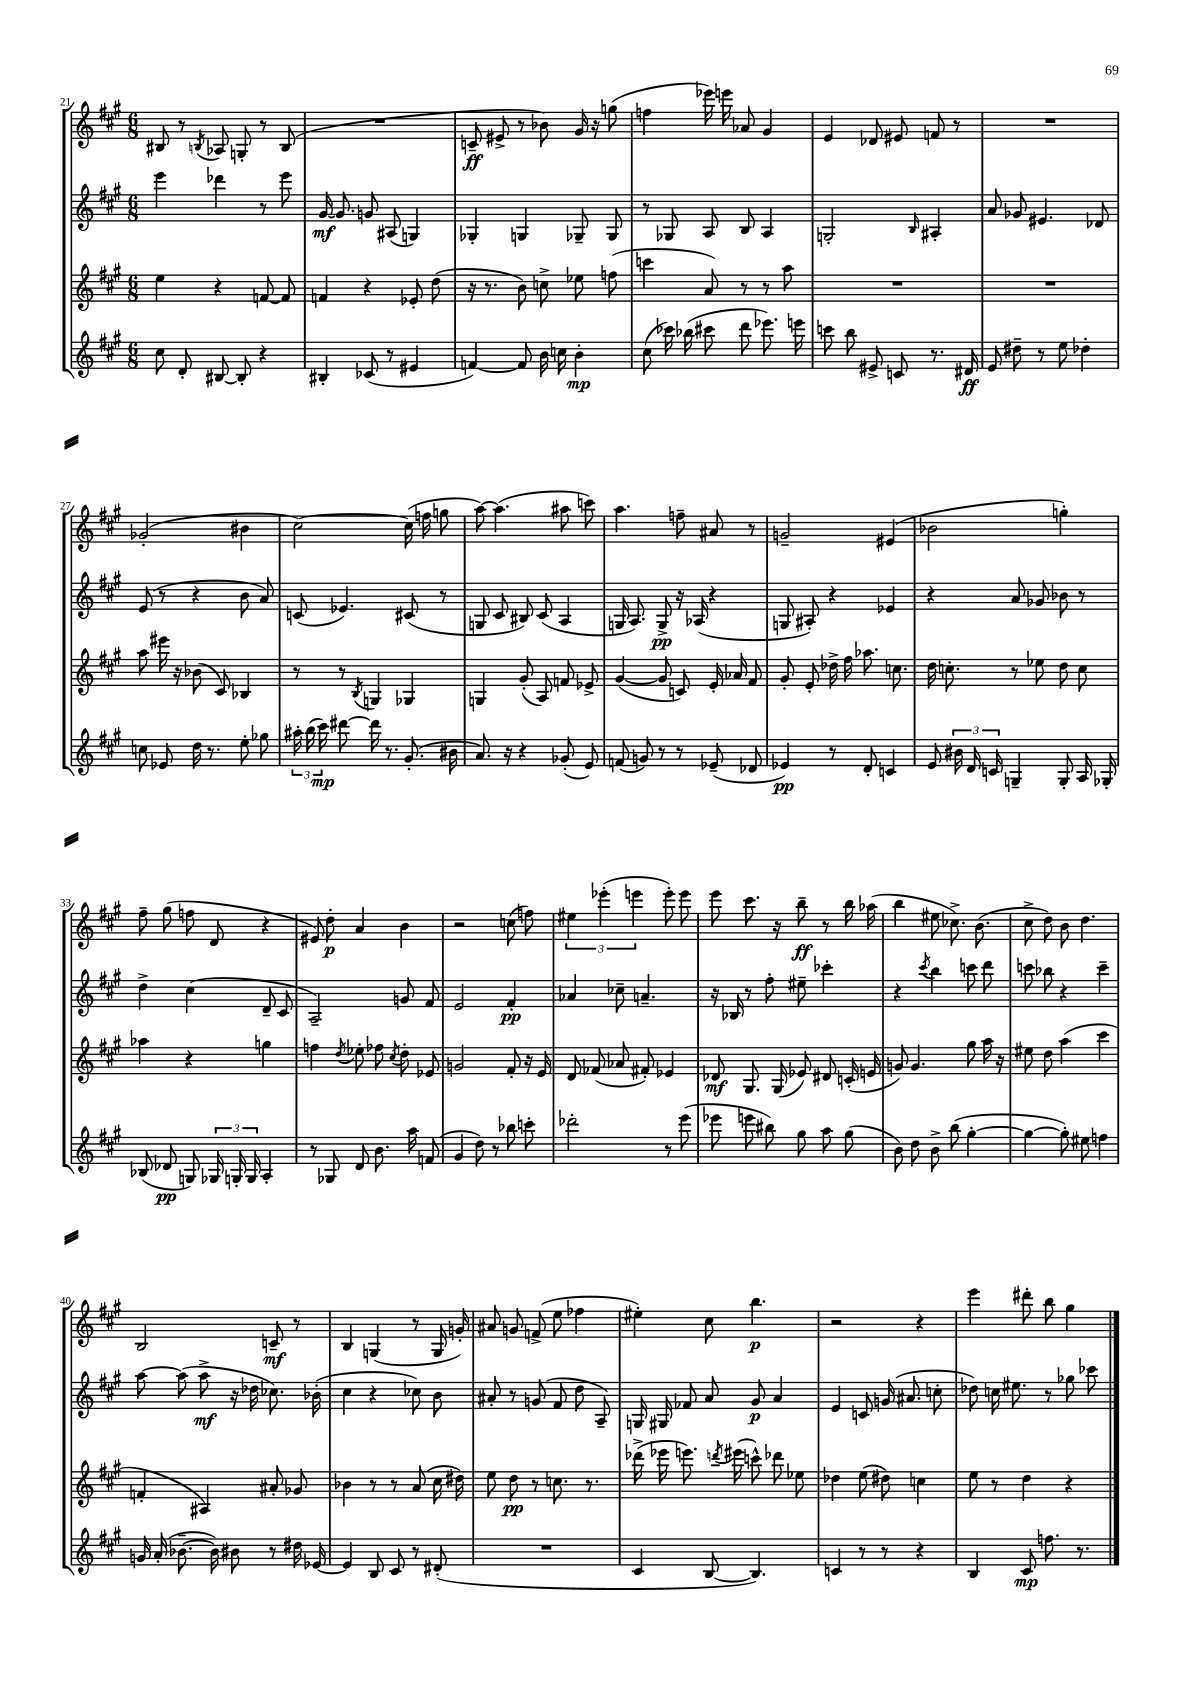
<<
\new StaffGroup <<
\new Staff = "s0" {
    \clef treble \key a \major \numericTimeSignature \time 6/8
    \autoBeamOff bis8 r8 \acciaccatura { b8 } aes8 g8-. r8 b8( |
    R2. |
    c'8--\ff eis'8-> r8 bes'8) gis'16 r16 g''8( |
    f''4 ees'''16) e'''16 aes'8 gis'4 |
    e'4 des'8 eis'8 f'8 r8 |
    R2. |
    ges'2-.( bis'4 |
    cis''2~) cis''16( f''16 g''8 |
    a''8~) a''4.( ais''8 c'''8) |
    a''4. f''8-- ais'8 r8 |
    g'2-- eis'4( |
    bes'2 g''4-.) |
    fis''8-- gis''8( f''8 d'8 r4 |
    eis'8) d''8-.\p a'4 b'4 |
    r2 c''8( f''8) |
    \tuplet 3/2 { eis''4 ees'''4-.( e'''4 } e'''8-.) e'''8 |
    e'''8 cis'''8. r16 b''8--\ff r8 b''16 aes''16( |
    b''4 eis''8 ces''8.->) b'8.( |
    cis''8-> d''8) b'8 d''4. |
    b2 c'8--\mf r8 |
    b4 g4( r8 g16 g'16-.) |
    ais'8 g'8 f'8->( e''8 fes''4 |
    eis''4-.) cis''8 b''4.\p |
    r2 r4 |
    e'''4 dis'''8-. b''8 gis''4 \bar "|." |
}
\new Staff = "s1" {
    \clef treble \key a \major \numericTimeSignature \time 6/8
    \autoBeamOff e'''4 des'''4 r8 e'''8 |
    gis'16~\mf gis'8. g'8 ais8( g4) |
    ges4-. g4 ges8-- ges8 |
    r8 ges8 a8 b8 a4 |
    g2-. \grace { b16 } ais4-. |
    a'8 ges'8 eis'4. des'8 |
    e'8( r8 r4 b'8 a'8) |
    c'8( ees'4.) cis'8( r8 |
    g8 cis'8 bis8) cis'8( a4 |
    g16 a8.) g8->\pp r16 aes16( r4 |
    g8 ais8-.) r4 ees'4 |
    r4 a'8 ges'8 bes'8 r8 |
    d''4-> cis''4( d'8-- cis'8 |
    a2--) g'8 fis'8 |
    e'2 fis'4-.\pp |
    aes'4 ces''8-- a'4.-- |
    r16 bes16 r8 fis''8-. eis''8-- ces'''4-. |
    r4 \acciaccatura { cis'''8 } b''4 c'''8 d'''8 |
    c'''8 bes''8 r4 c'''4-- |
    a''8~ a''8( a''8->\mf r16 des''16 ces''8.) bes'16-.( |
    cis''4 r4 ces''8) b'8 |
    ais'8-. r8 g'8( fis'8 d''8 a8--) |
    g16 gis16 fes'8 a'8 gis'8\p a'4 |
    e'4 c'8 g'16( ais'8. c''8-. |
    des''8) c''16 eis''8. r8 ges''8 ces'''8 \bar "|." |
}
\new Staff = "s2" {
    \clef treble \key a \major \numericTimeSignature \time 6/8
    \autoBeamOff e''4 r4 f'8~ f'8 |
    f'4 r4 ees'8-. d''8( |
    r16 r8. b'8) c''8-> ees''8 f''8( |
    c'''4 a'8) r8 r8 a''8 |
    R2. |
    R2. |
    a''8 eis'''16 r16 bes'8( cis'8) bes4 |
    r8 r8 \acciaccatura { b8 } g4 ges4 |
    g4 gis'8-.( a8) f'8 ees'8-> |
    gis'4~( gis'8 c'8) e'16-. aes'16 fis'8 |
    gis'8-. e'8-. des''16-> fis''16 aes''8. c''8. |
    d''16 c''8.-. r8 ees''8 d''8 c''8 |
    aes''4 r4 g''4 |
    f''4 \acciaccatura { d''8 } ees''8-. fes''8 \acciaccatura { cis''8 } d''8-. ees'8 |
    g'2 fis'8-. r16 e'16 |
    d'8 fes'8( aes'8 fis'8-.) ees'4 |
    des'8\mf gis8. gis16( ees'8) dis'8 c'16-.( e'16 |
    g'8) g'4. gis''8 a''16 r16 |
    eis''8 d''8 a''4( cis'''4 |
    f'4-. ais4) ais'8-. ges'8 |
    bes'4 r8 r8 a'8( cis''16 dis''16) |
    e''8 d''8\pp r8 c''8. r8. |
    des'''16->( ees'''16 e'''8.) \acciaccatura { d'''8 } eis'''16( c'''8-^) des'''8 ees''8 |
    des''4 e''8( dis''8) c''4 |
    e''8 r8 d''4 r4 \bar "|." |
}
\new Staff = "s3" {
    \clef treble \key a \major \numericTimeSignature \time 6/8
    \autoBeamOff cis''8 d'8-. bis8~ bis8-. r4 |
    bis4-. ces'8( r8 eis'4 |
    f'4~) f'8 b'16 c''16 b'4-.\mp |
    cis''8( ces'''16) bes''16( cis'''8 d'''8 ees'''8.) e'''16 |
    c'''8 b''8 eis'8-> c'8 r8. dis'16\ff |
    e'8 dis''8-- r8 e''8 des''4-. |
    c''8 ees'8 d''16 r8. e''8-. ges''8 |
    \tuplet 3/2 { ais''16-. b''16( cis'''16\mp) } dis'''8~ dis'''16 r8. gis'8.-.( bis'16 |
    a'8.) r16 r4 ges'8-.( e'8) |
    f'8( g'8) r8 r8 ees'8--( des'8 |
    ees'4\pp) r8 d'8-. c'4 |
    e'8 \tuplet 3/2 { bis'16 d'16 c'16 } g4-- g8-. a16 ges16-. |
    bes8( des'8\pp g8) \tuplet 3/2 { ges16 g16-. g16 } a4-. |
    r8 ges8 d'8 b'8. a''16 f'8( |
    gis'4 d''8) r8 bes''8 c'''8-. |
    des'''2-. r8 e'''8( |
    ees'''8 e'''8 bis''8) gis''8 a''8 gis''8( |
    b'8) d''8 b'8-> b''8( gis''4~-. |
    gis''4~ gis''8-.) eis''8 f''4 |
    g'16 a'16-.( bes'8.~-- bes'16) bis'8 r8 dis''16 ees'16~ |
    ees'4 b8 cis'8 r8 dis'8-.( |
    R2. |
    cis'4 b8~ b4.) |
    c'4 r8 r8 r4 |
    b4 cis'8\mp f''8. r8. \bar "|." |
}
>>
>>
\layout { \context { \Score currentBarNumber = #21 } }
